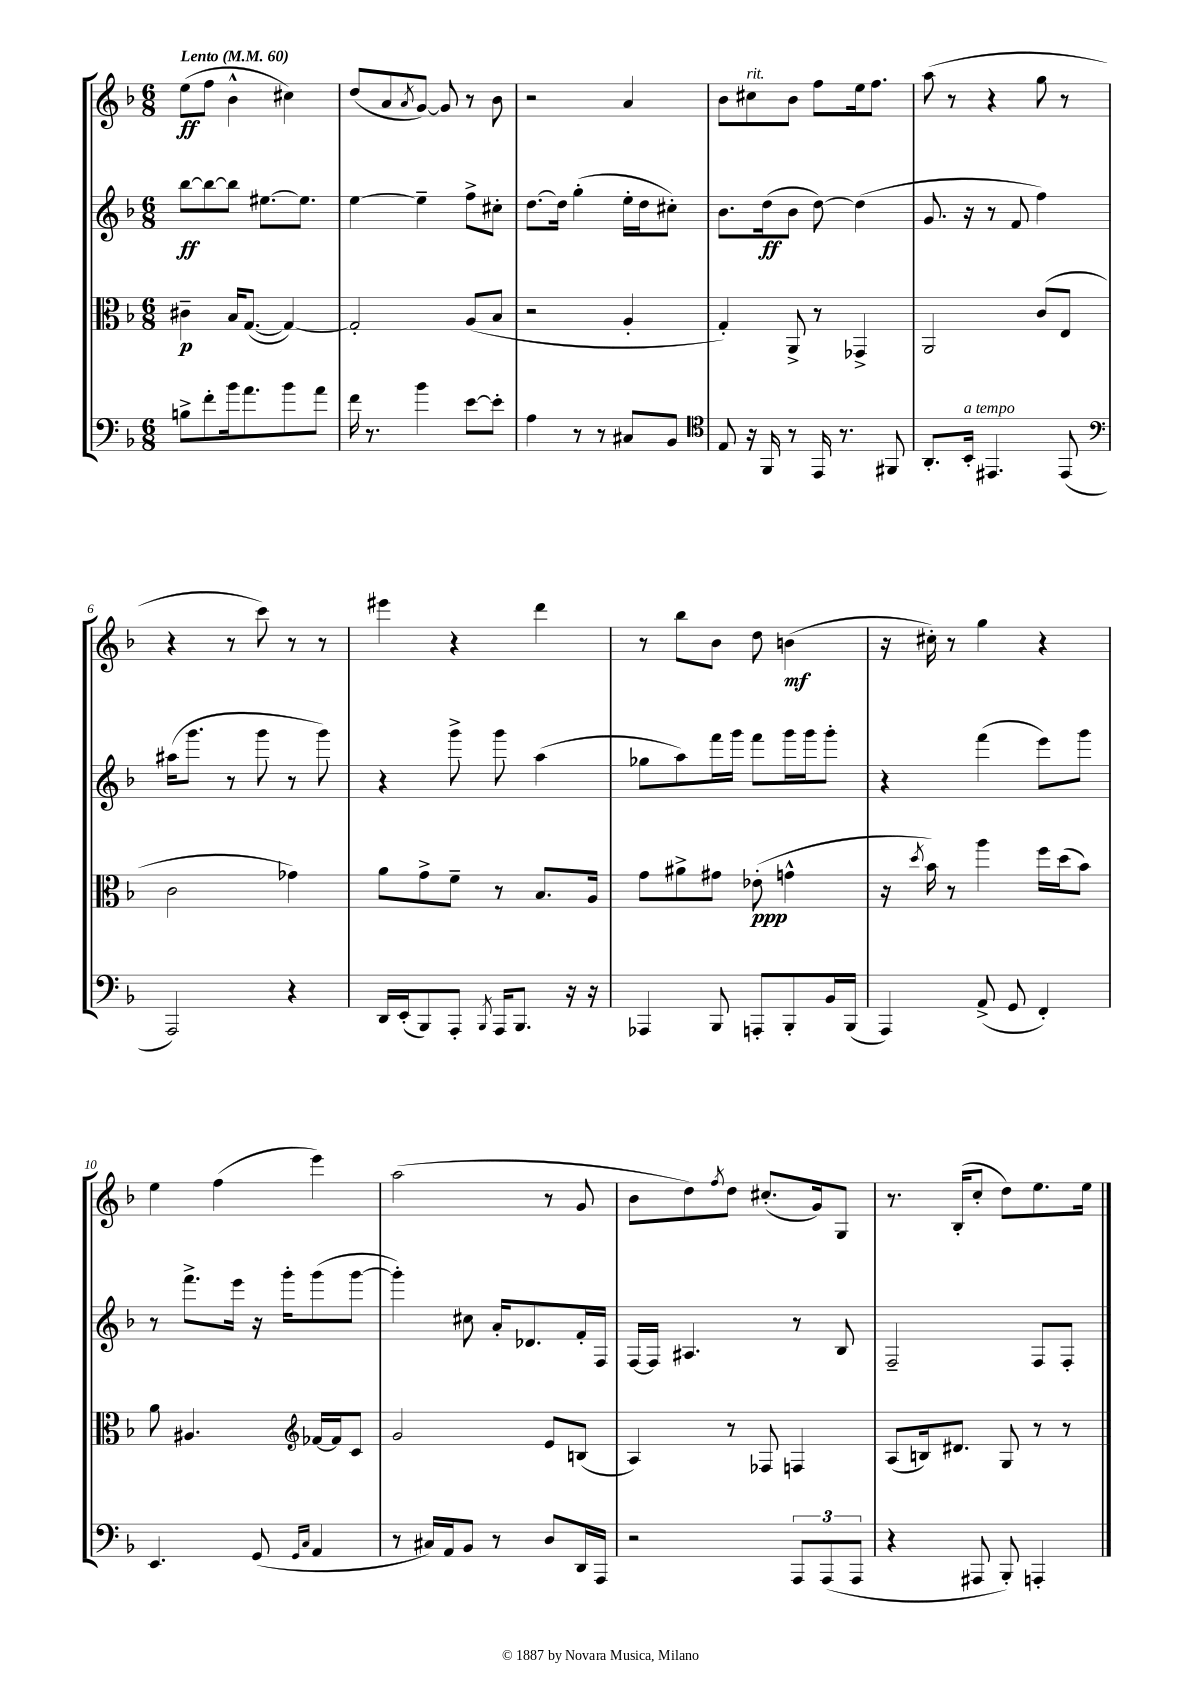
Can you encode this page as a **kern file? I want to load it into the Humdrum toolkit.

**kern	**kern	**kern	**kern
*staff4	*staff3	*staff2	*staff1
*clefF4	*clefC3	*clefG2	*clefG2
*k[b-]	*k[b-]	*k[b-]	*k[b-]
*M6/8	*M6/8	*M6/8	*M6/8
*MM60	*MM60	*MM60	*MM60
8B^	4c#~	[8bb-	(8ee
8f'	.	8bb-_	8ff
16b-	16B-	8bb-]	4b-^^
8.a	([8.G	.	.
.	.	[8.ee#	.
8b-	4G_)	.	4cc#)
.	.	8.ee#]	.
8a	.	.	.
=	=	=	=
16f	2G']	[4ee	(8dd
8.r	.	.	.
.	.	.	8a
.	.	.	8qa
4b-	.	4ee~]	[8g)
.	.	.	8g]
[8e	(8A	8ff^	8r
8e']	8B-	8cc#'	8b-
=	=	=	=
4A	2r	[8.dd	2r
.	.	16dd]	.
8r	.	(4gg'	.
8r	.	.	.
8C#	4A'	16ee'	4a
.	.	16dd	.
8BB-	.	8cc#')	.
=	=	=	=
*clefC4	*	*	*
8E	4G')	8.b-	8b-
16r	.	.	8cc#
16FF	.	(16dd	.
8r	8AA^	8b-	8b-
16EE	8r	[8dd)	8ff
8.r	.	.	.
.	4GG-^	(4dd]	16ee
.	.	.	8.ff
8FF#	.	.	.
=	=	=	=
8.AA'	2AA	8.g	(8aa
.	.	.	8r
16BB-'	.	16r	.
4.EE#	.	8r	4r
.	.	8f	.
.	(8c	4ff)	8gg
(8EE#	8E	.	8r
=	=	=	=
*clefF4	*	*	*
2AAA)	2c	(16aa#	4r
.	.	8.ggg	.
.	.	8r	8r
.	.	8ggg	8ccc)
4r	4g-)	8r	8r
.	.	8ggg)	8r
=	=	=	=
16DD	8a	4r	4eee#
(16EE'	.	.	.
8BBB-)	8g^	.	.
8AAA'	8f~	8ggg^	4r
8qBBB-	.	.	.
16AAA	8r	8ggg	.
8.BBB-	.	.	.
.	8.B-	(4aa	4ddd
16r	.	.	.
16r	16A	.	.
=	=	=	=
4AAA-	8g	8gg-	8r
.	8a#^	8aa)	8bb-
8BBB-	8g#	16fff	8b-
.	.	16ggg	.
8AAA'	(8e-'	8fff	8dd
8BBB-'	4g^^	16ggg	(4b
.	.	16ggg	.
16BB-	.	8ggg'	.
(16BBB-	.	.	.
=	=	=	=
4AAA)	16r	4r	16r
.	8qdd	.	.
.	16b-)	.	16cc#')
.	8r	.	8r
(8AA^	4aa	(4fff	4gg
8GG	.	.	.
4FF')	16ff	8eee)	4r
.	(16dd	.	.
.	8b-)	8ggg	.
=	=	=	=
4.EE	8a	8r	4ee
.	4.A#	8.fff^	.
.	.	.	(4ff
.	.	16eee	.
(8GG	.	16r	.
.	.	16ggg'	.
*	*clefG2	*	*
16qqGG	.	.	.
16qqC	.	.	.
4AA	[16f-	(8ggg	4eee)
.	16f-]	.	.
.	8c	[8ggg	.
=	=	=	=
8r	2g	4ggg'])	(2aa
16C#)	.	.	.
16AA	.	.	.
8BB-	.	8cc#	.
8r	.	16a'	.
.	.	8.d-	.
8D	8e	.	8r
16DD	(8B	16f'	8g
16AAA	.	16F	.
=	=	=	=
2r	4A)	[16F	8b-
.	.	16F]	.
.	.	4.A#	8dd)
.	.	.	8qff
.	8r	.	8dd
.	8F-	.	(8.cc#'
12AAA	4F	8r	.
.	.	.	16g)
(12AAA	.	.	.
.	.	8B-	8G
12AAA	.	.	.
=	=	=	=
4r	(8A	2F~	8.r
.	16B)	.	.
.	8.d#	.	(16B-'
8AAA#	.	.	8cc'
8BBB-')	8G	.	8dd)
4AAA'	8r	8F	8.ee
.	8r	8F'	.
.	.	.	16ee
==	==	==	==
*-	*-	*-	*-
